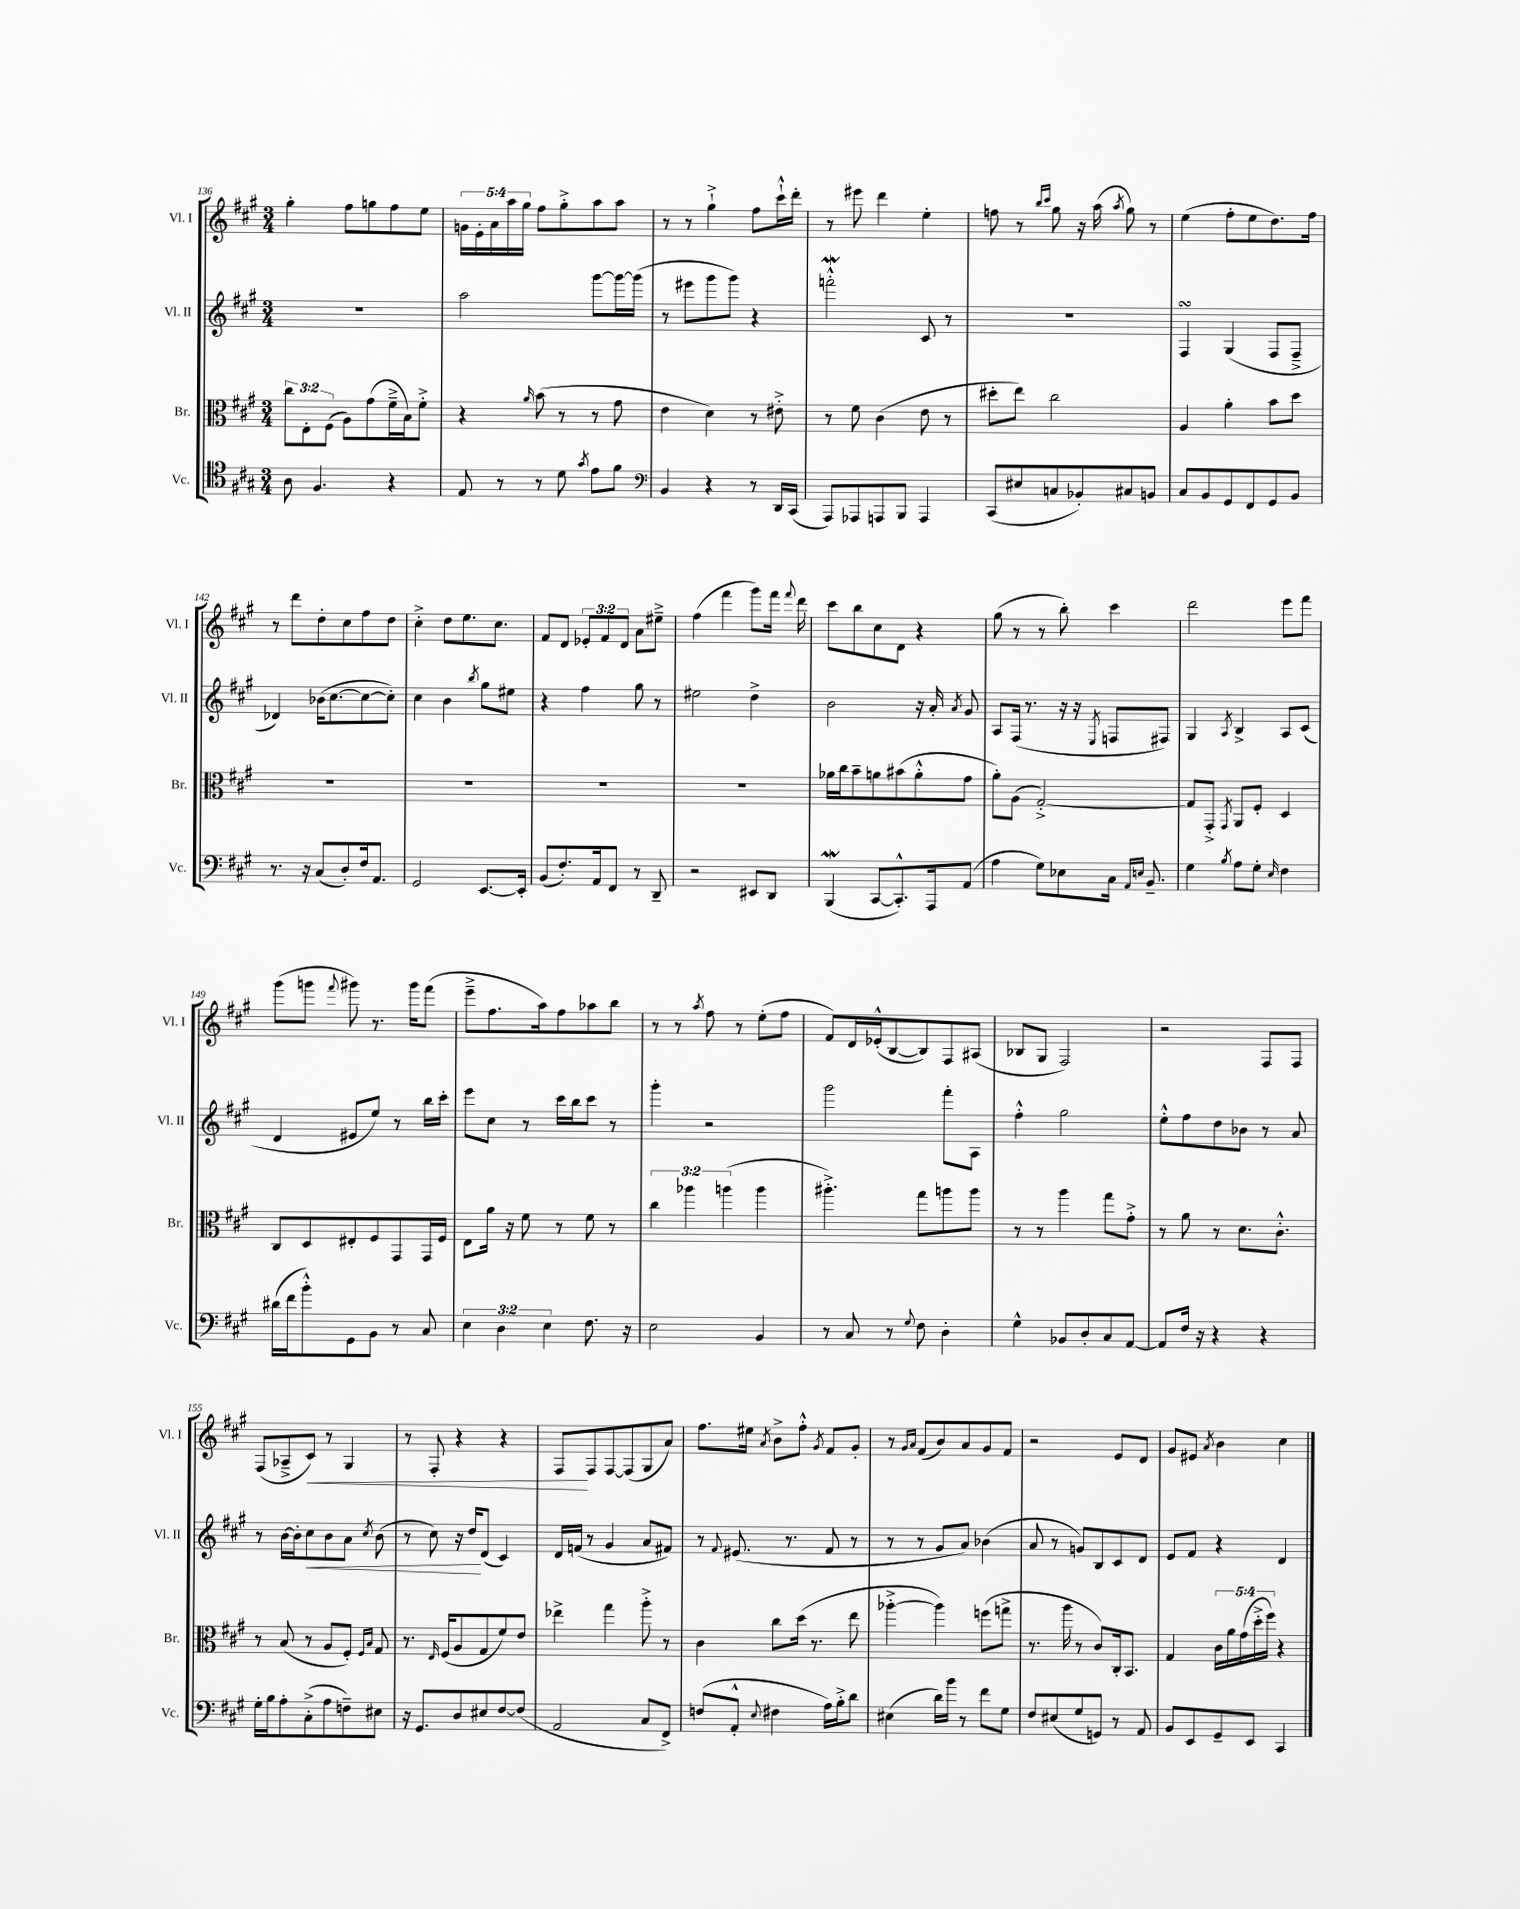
<<
\new StaffGroup <<
\new Staff = "s0" \with { instrumentName = "Vl. I" shortInstrumentName = "Vl. I" } {
    \clef treble \key a \major \numericTimeSignature \time 3/4 \override Staff.TupletNumber.text = #tuplet-number::calc-fraction-text
    \autoBeamOff gis''4-. fis''8[ g''8 fis''8 e''8] |
    \tuplet 5/4 { g'16[ e'16-. a'16 a''16 gis''16] } fis''8[ gis''8-.-> a''8 a''8] |
    r8 r8 gis''4-!-> fis''8[ cis'''16-!-^ d'''16]-. |
    r8 eis'''8 d'''4 e''4-. |
    f''8 r8 \grace { b''16[ cis'''16] } gis''8 r16 a''16( \acciaccatura { a''8 } gis''8) r8 |
    e''4( fis''8[-. e''8 d''8.) fis''16] |
    r8 d'''8[ d''8-. cis''8 fis''8 d''8] |
    cis''4-.-> d''8[ e''8. cis''8.] |
    fis'8[ d'8] \tuplet 3/2 { ees'8[-. fis'8 d'8] } a'8[ eis''8]---> |
    fis''4( fis'''4 gis'''8[) fis'''16] \appoggiatura { fis'''8 } d'''16 |
    cis'''8[ b''8 cis''8 d'8] r4 |
    gis''8( r8 r8 b''8-.) cis'''4 |
    d'''2 e'''8[ fis'''8] |
    gis'''8[( g'''8] \appoggiatura { fis'''8 } gis'''8) r8. gis'''16[ fis'''8]( |
    e'''8[---> fis''8. a''16) fis''8 aes''8 b''8] |
    r8 r8 \acciaccatura { a''8 } fis''8 r8 e''8[-.( fis''8] |
    fis'8[) d'16 ees'16-.-^( b8~ b8) fis8 ais8]( |
    bes8[ gis8] fis2) |
    r2 fis8[ fis8] |
    fis8[( aes8---> cis'8]\<) r8 gis4 |
    r8 fis8-. r4 r4 |
    fis8[\! fis8 fis8~ fis8( gis8 a'8]) |
    fis''8.[ eis''16] \acciaccatura { a'8 } b'8[-> fis''8]-.-^ \acciaccatura { gis'8 } fis'8[ gis'8]-. |
    r8 \grace { gis'16[ a'16] } fis'8[( b'8) a'8 gis'8 fis'8] |
    r2 e'8[ d'8] |
    gis'8[ eis'8] \acciaccatura { a'8 } b'4 cis''4 \bar "|." |
}
\new Staff = "s1" \with { instrumentName = "Vl. II" shortInstrumentName = "Vl. II" } {
    \clef treble \key a \major \numericTimeSignature \time 3/4
    \autoBeamOff R2. |
    a''2 gis'''8[~ gis'''16~ gis'''16]( |
    r8 eis'''8[ gis'''8 gis'''8]) r4 |
    f'''2-.-^\mordent cis'8 r8 |
    R2. |
    fis4\turn gis4( fis8[ fis8]---> |
    des'4) bes'16[( cis''8.~ cis''8~ cis''8]-.) |
    cis''4 b'4 \acciaccatura { b''8 } gis''8[ eis''8] |
    r4 fis''4 gis''8 r8 |
    eis''2 d''4-> |
    b'2 r16 a'16-. \acciaccatura { a'8 } gis'8 |
    a8[ fis16]( r8. r16 r16 \acciaccatura { e8 } f8[ fis8]) |
    gis4 \acciaccatura { a8 } b4-> a8[ cis'8]( |
    d'4 eis'8[ e''8]) r8 b''16[ cis'''16]-. |
    e'''8[ cis''8] r8 cis'''16[ b''16 cis'''8] r8 |
    gis'''4-. r2 |
    gis'''2 fis'''8[-. a8] |
    fis''4-.-^ gis''2 |
    e''8[-.-^ fis''8 d''8 bes'8] r8 a'8 |
    r8 b'16[~ b'16-. cis''8\< b'8 a'8] \acciaccatura { cis''8 } b'8( |
    r8 cis''8) r16 d''16[\! d'8]( cis'4) |
    d'16[ f'16]( r8 gis'4 a'8[ fis'8]) |
    r8 \appoggiatura { fis'8 } eis'8.( r8. fis'8 r8 |
    r8 r8 gis'8[ a'8]) bes'4( |
    a'8 r8 g'8[) b8 cis'8 d'8] |
    e'8[ fis'8] r4 d'4 \bar "|." |
}
\new Staff = "s2" \with { instrumentName = "Br." shortInstrumentName = "Br." } {
    \clef alto \key a \major \numericTimeSignature \time 3/4 \override Staff.TupletNumber.text = #tuplet-number::calc-fraction-text
    \autoBeamOff \tuplet 3/2 { cis''8[ e8-. fis8]( } a8[) gis'8( fis'16---> b16) fis'8]-.-> |
    r4 \grace { a'16 } b'8( r8 r8 gis'8 |
    e'4 d'4) r8 eis'8-.-> |
    r8 fis'8 cis'4( e'8 r8 |
    dis''8[-. e''8]) cis''2 |
    a4 a'4-. b'8[ d''8] |
    R2. |
    R2. |
    R2. |
    R2. |
    aes'16[ cis''16 b'8-- a'8 bis'8( a'8-.-^ gis'8] |
    a'8[-.) a8]( gis2~-.->) |
    gis8[ gis,8]-.-> \acciaccatura { gis,8 } a,8[ fis8]-. d4 |
    cis8[ d8 eis8-. fis8 gis,8 gis,16 fis16] |
    e8[ a'16] r16 fis'8 r8 fis'8 r8 |
    \tuplet 3/2 { cis''4 aes''4 a''4( } a''4 |
    ais''4.-.->) gis''8[ a''8 a''8] |
    r8 r8 a''4 gis''8[ gis'8]-.-> |
    r8 a'8 r8 d'8.[ cis'8.]-.-^ |
    r8 b8( r8 a8[ fis8]-.) \grace { fis16[ b16] } gis8 |
    r8. \grace { e16 } fis16[( a8 gis8 fis'8) e'8] |
    ees''4-> gis''4 a''8-.-> r8 |
    cis'4 cis''8[ d''16]( r8. e''8 |
    aes''4~-.-> aes''4) f''8[( g''8]-> |
    r8. a''16 r8 cis'8[) cis16-. b,8.] |
    gis4 \tuplet 5/4 { cis'16[ a'16 gis'16( d''16-.-> fis''16]) } r4 \bar "|." |
}
\new Staff = "s3" \with { instrumentName = "Vc." shortInstrumentName = "Vc." } {
    \clef tenor \key a \major \numericTimeSignature \time 3/4 \override Staff.TupletNumber.text = #tuplet-number::calc-fraction-text
    \autoBeamOff a8 fis4. r4 |
    e8 r8 r8 d'8 \acciaccatura { gis'8 } e'8[ fis'8] |
    \clef bass b,4 r4 r8 d,16[ cis,16]( |
    a,,8[) aes,,8 a,,8 b,,8] a,,4 |
    cis,8[( eis8 c8 bes,8-.) cis8 b,8] |
    cis8[ b,8 gis,8 fis,8 gis,8 b,8] |
    r8. r16 cis8[( d8-.) fis16 a,8.] |
    gis,2 e,8.[~ e,16]-. |
    b,8[( fis8.-.) a,16 fis,8] r8 d,8-- |
    r2 eis,8[ d,8] |
    b,,4\mordent( cis,8[~ cis,8.-.-^) a,,16 a,8]( |
    a4 gis8[) ees8 cis16] \grace { a,16[ e16] } b,8.-- |
    gis4 \acciaccatura { b8 } a8[ gis8]-. \grace { e16 } fis4 |
    dis'16[( fis'16 b'8-.-^) gis,8 b,8] r8 cis8 |
    \tuplet 3/2 { e4 d4 e4 } fis8. r16 |
    e2 b,4 |
    r8 cis8 r8 \appoggiatura { gis8 } fis8 d4-. |
    gis4-^ bes,8[ d8-. cis8 a,8]~ |
    a,8[ fis16] r16 r4 r4 |
    gis16[-. b16 a8-. cis8-.->( a8 f8--) eis8] |
    r16 gis,8.[ d8 eis8 fis8~ fis8]( |
    a,2 cis8[ fis,8]->) |
    f8[( a,8]-.-^ \appoggiatura { e8 } fis4 a16[) b16-.-> d'8] |
    eis4( d'16[) b'16] r8 fis'8[ gis8] |
    fis8[ eis8( gis8 g,8]) r8 a,8 |
    b,8[ e,8 gis,8-- e,8] cis,4 \bar "|." |
}
>>
>>
\layout { \context { \Score currentBarNumber = #136 } }
